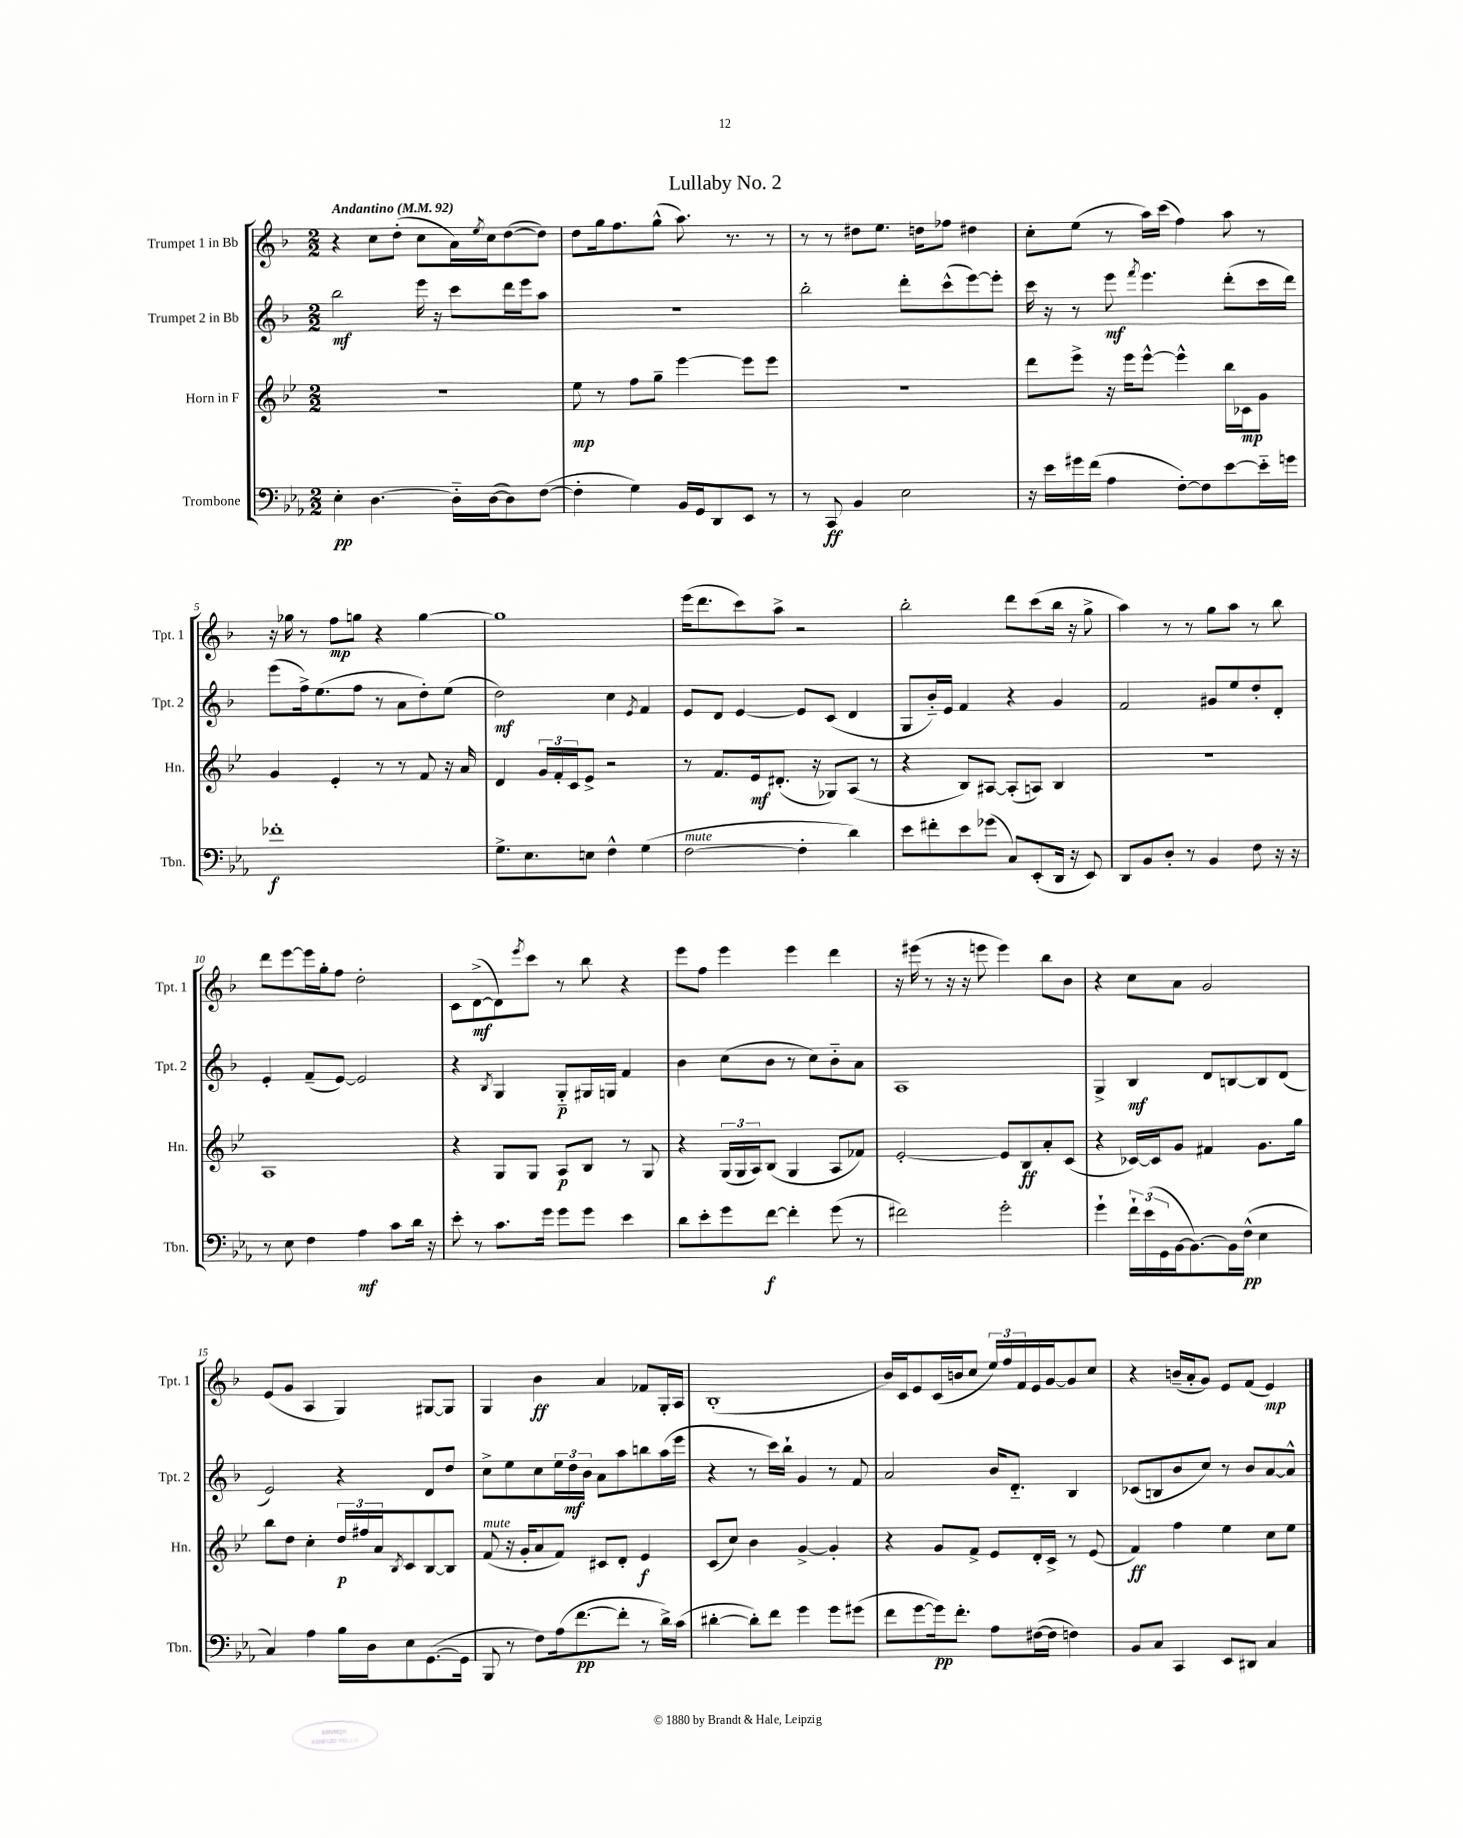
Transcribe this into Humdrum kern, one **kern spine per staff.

**kern	**kern	**kern	**kern
*staff4	*staff3	*staff2	*staff1
*clefF4	*clefG2	*clefG2	*clefG2
*k[b-e-a-]	*k[b-e-]	*k[b-]	*k[b-]
*M2/2	*M2/2	*M2/2	*M2/2
*MM92	*MM92	*MM92	*MM92
4E-'	1r	2bb-	4r
[4.D	.	.	8cc
.	.	.	(8dd'
.	.	16eee	8cc
.	.	16r	.
16D'~]	.	8ccc	16a)
.	.	.	8qee
([16D	.	.	16cc
8D])	.	16ddd	([8dd
.	.	16eee	.
([8F	.	8aa	8dd])
=	=	=	=
4F']	8ee-	1r	8dd
.	8r	.	16gg
.	.	.	8.ff
4G)	8ff	.	.
.	8gg~	.	(8gg^^
16BB-	[4eee-	.	8.aa)
16GG	.	.	.
8DD	.	.	.
.	.	.	8.r
8EE-	8eee-]	.	.
8r	8eee-	.	8r
=	=	=	=
8r	1r	2bb-'	8r
8CC	.	.	8r
4BB-	.	.	8dd#
.	.	.	8.ee
2E-	.	8ddd'	.
.	.	.	16dd
.	.	(8ccc^^	8ff-
.	.	[8eee)	4dd#
.	.	8eee']	.
=	=	=	=
16r	8ddd	16ccc	8cc'
16e-	.	16r	.
16g#	8eee-^	8r	(8ee
(16f	.	.	.
4A-	16r	8eee	8r
.	16eee-	.	.
.	.	8qfff	.
.	[8eee-^^	4.eee	16aa)
.	.	.	(16ccc
[8F')	4eee-^^]	.	4ff)
8F]	.	.	.
[8e-	16bb-	(8ddd'	8aa
.	16c-	.	.
16e-'~]	8g	16ccc	8r
16g	.	16ddd)	.
=	=	=	=
1f-'	4g	(8eee	16r
.	.	.	16gg-
.	.	16ff^)	8r
.	.	(8.ee	.
.	4e-'	.	8ff
.	.	8ff	8gg
.	8r	8r	4r
.	8r	8a	.
.	8f	8dd')	[4gg
.	16r	(8ee	.
.	16a	.	.
=	=	=	=
8.G^	4d	2dd)	1gg]
8.E-	.	.	.
.	24g	.	.
.	24f'	.	.
.	24c	.	.
8E	8e-^	.	.
4F^^	2r	4cc	.
.	.	8qe	.
(4G	.	4f	.
=	=	=	=
[2F	8r	8e	(16eee
.	.	.	8.ddd
.	8.f	8d	.
.	.	[4e	8ccc)
.	16e-	.	.
.	(8.d#'	.	8aa^
4F']	.	8e]	2r
.	16r	.	.
.	8G-)	(8c	.
4d)	(8A	4d	.
.	8r	.	.
=	=	=	=
8e-	4r	8G	2bb-'
8f#'	.	16b-'~)	.
.	.	16e	.
8e-	8B-)	4f	.
(8g-	[8A#	.	.
8C)	(8A#']	4r	8ddd
(8EE-'	8A)	.	(8ccc
16DD	4B-	4g	16bb-
16r	.	.	16r
8EE-)	.	.	8gg^
=	=	=	=
8DD	1r	2f	4aa)
8BB-	.	.	.
8D'	.	.	8r
8r	.	.	8r
4BB-	.	8g#	8gg
.	.	8ee	8aa
8F	.	8dd'	8r
16r	.	8d'	8bb-
16r	.	.	.
=	=	=	=
8r	1A	4e'	8ddd
8E-	.	.	[8eee
4F	.	(8f~	16eee]
.	.	.	16gg'
.	.	[8e)	8ff
4A-	.	2e]	2dd'
8c	.	.	.
16d	.	.	.
16r	.	.	.
=	=	=	=
8e-'	4r	4r	8c
8r	.	.	([8d^
.	.	8qB-	.
8.c	8G	4G	8d])
.	.	.	8qeee
.	8G	.	8ccc
16g	.	.	.
8g	8A	8G'~	8r
8g	8B-	16G#	8bb-
.	.	16G	.
4e-	8r	4f	4r
.	8G	.	.
=	=	=	=
8d	4r	4b-	8eee
8e-'	.	.	8ff
8g	(24G	(8cc	4eee
.	24G	.	.
.	24A)	.	.
[8f	(8B-	8b-	.
4f']	4G	8r	4eee
.	.	8cc)	.
(8g	8A	8b-'~	4ddd
8r	8f-)	8a	.
=	=	=	=
2f#)	[2e-'	1A	16r
.	.	.	(16eee#
.	.	.	8r
.	.	.	16r
.	.	.	16r
.	.	.	8eee
2g'	8e-]	.	4eee)
.	8B-	.	.
.	8a'	.	8bb-
.	(8c	.	8b-
=	=	=	=
4g`	4r	4G^	4r
24f`	[16c-)	4B-	8cc
(24e-	.	.	.
.	16c-]	.	.
24GG	.	.	.
[16BB-	8g	.	8a
8.BB-_)	.	.	.
.	4f#	8d	2g
16BB-]	.	[8B	.
(16F^^	.	.	.
4E-	8.g	8B]	.
.	.	(8d	.
.	16gg	.	.
=	=	=	=
4C)	8bb-	2e)	(8e
.	8dd	.	8g
4A-	4cc'	.	4A
16B-	24dd	4r	4G)
.	24ff#	.	.
16D	.	.	.
.	24a	.	.
.	8qB-	.	.
8E-	8c	.	.
([8.GG	[8B-	8d	[8G#
.	8B-]	8dd	8G#]
16GG]	.	.	.
=	=	=	=
8BBB-	(8f	8cc^	4G
8r	16r	8ee	.
.	16g'	.	.
8F)	8a	8cc	4b-
(16A-	8f)	24ee	.
.	.	24dd	.
[8.f	.	.	.
.	.	24b-	.
.	8c#	8a	4a
8f']	8d'	8aa	.
8r	4e-	8bb	8f-
16d^)	.	(16aa	16G'
(16c	.	16eee	16A
=	=	=	=
[4d#'	(8c	4r	(1B-'
.	8cc)	.	.
8d#'])	4b-	8r	.
8f	.	16ccc)	.
.	.	16bb-`	.
4g	[4g^	4g	.
8g	4g']	8r	.
(8g#	.	8f	.
=	=	=	=
8f	4r	2a	16b-)
.	.	.	16c
[8g	.	.	8e
16g])	8g	.	(16c
8.f'	.	.	16b
.	8f^	.	8cc
8A-	8e-	16b-	24ee)
.	.	.	24ff
.	.	8.d'~	.
.	.	.	24f
([16F#	16d'	.	16e
16F#]	16c^	.	[16g
4F)	8r	4B-	8g]
.	(8e-	.	8cc
=	=	=	=
8BB-	4f)	(8c-	4r
8C	.	8B	.
4CC	4ff	8b-	(16b~
.	.	.	16a'
.	.	8cc)	8g)
8EE-	4ee-	8r	8e
8DD#	.	8b-	(8f
4C	8cc	[8a	4e)
.	8ee-	8a^^]	.
==	==	==	==
*-	*-	*-	*-
